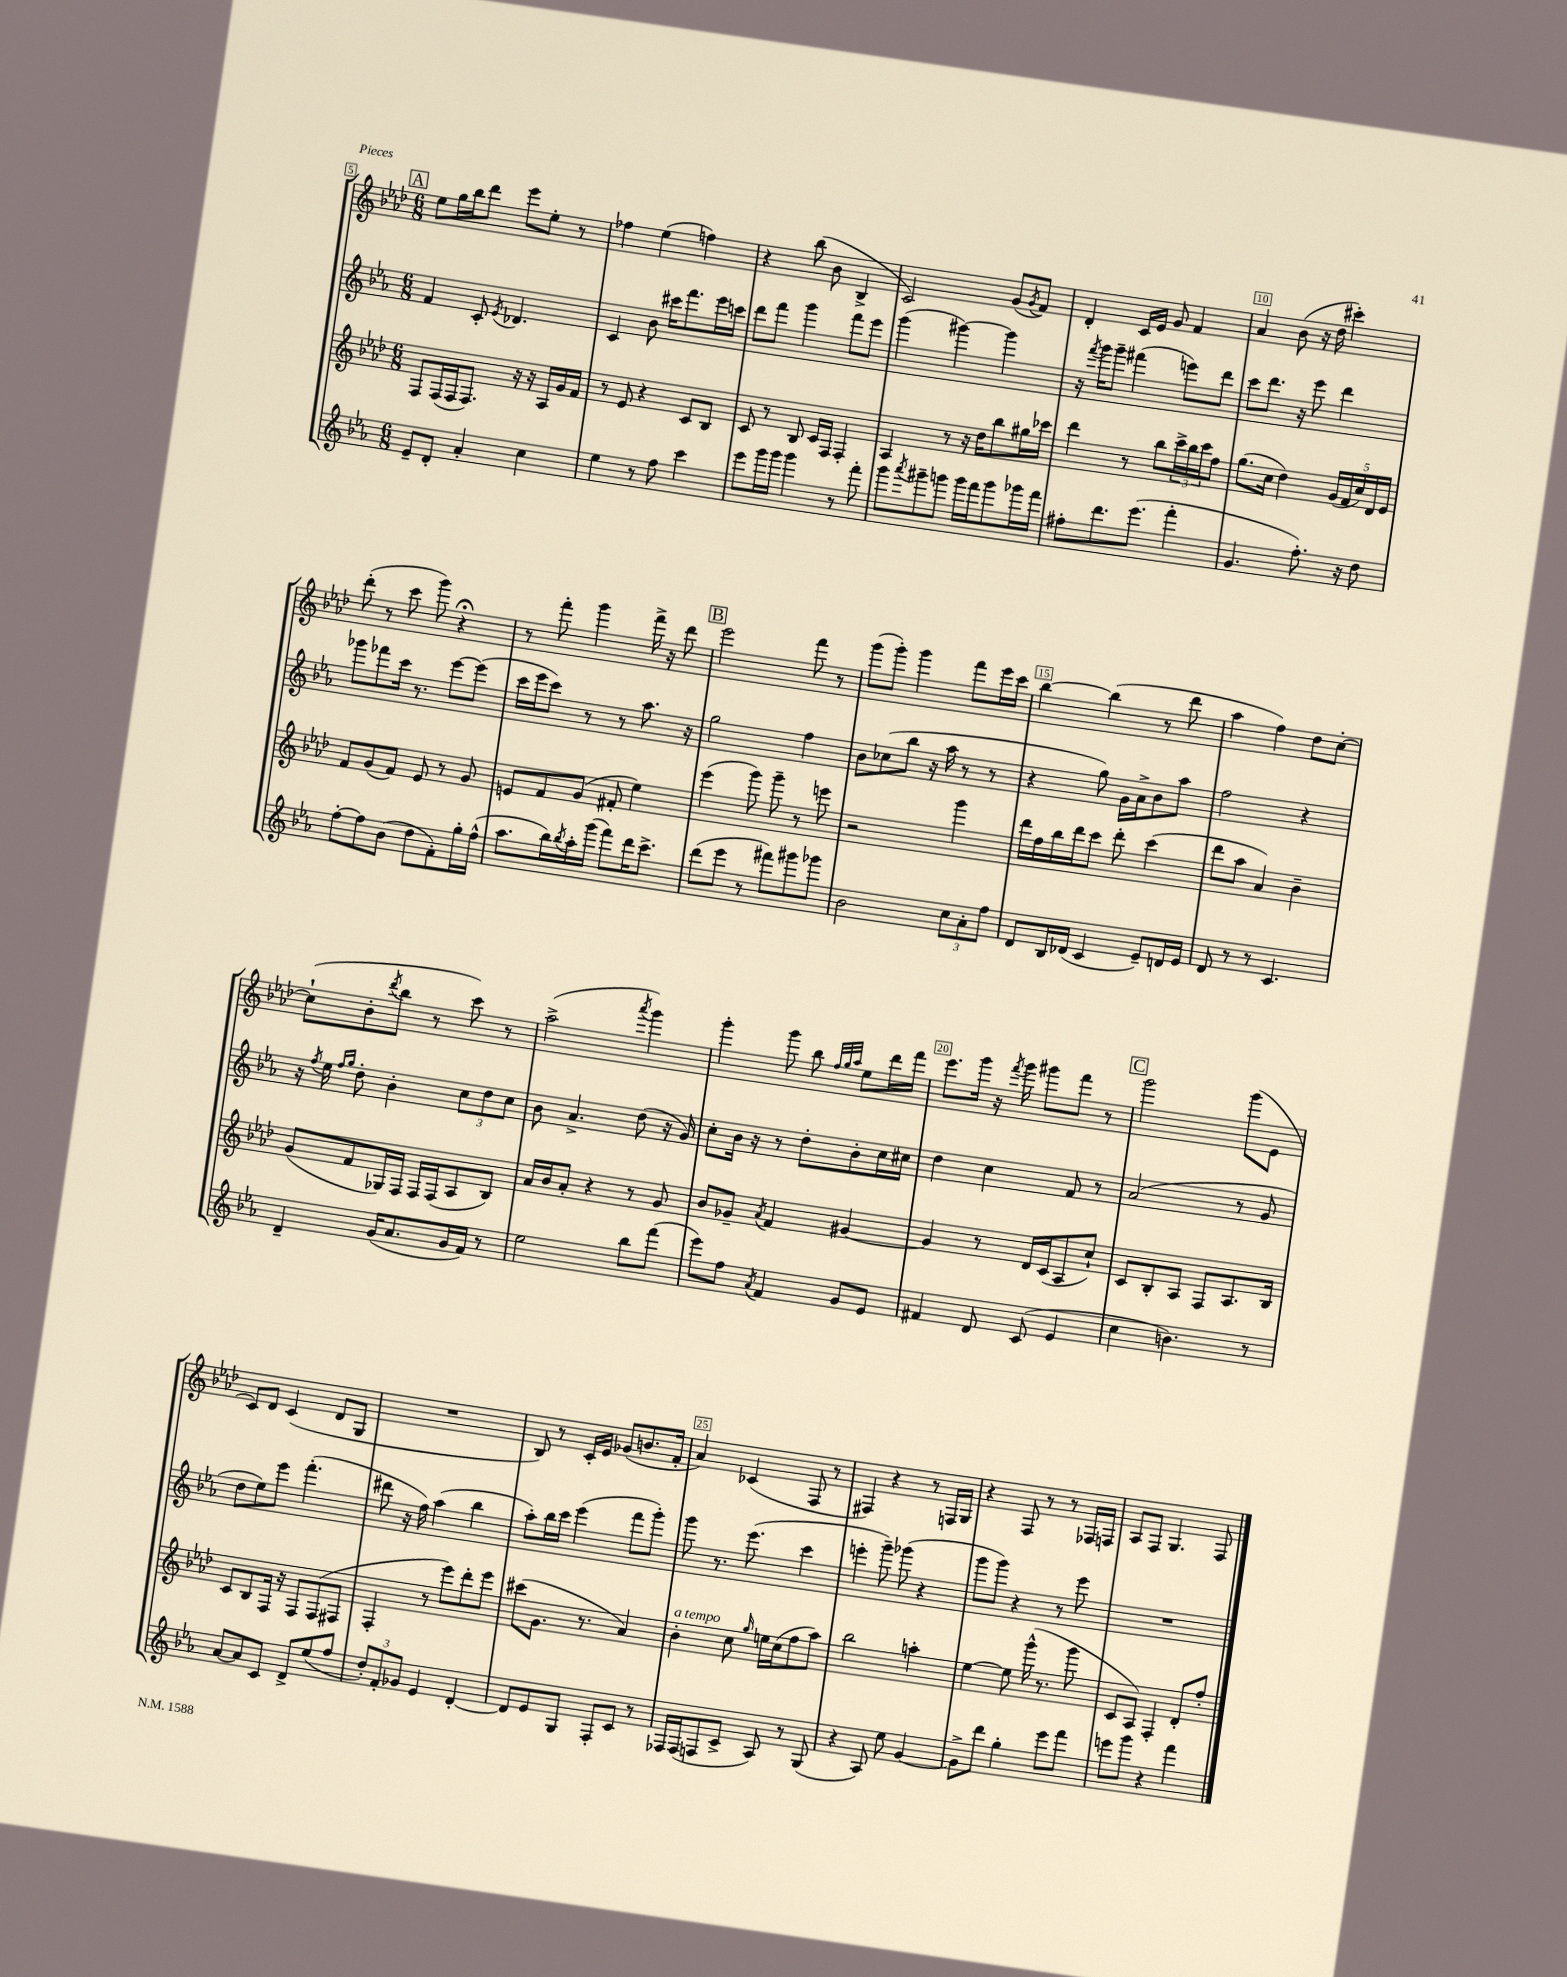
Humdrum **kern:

**kern	**kern	**kern	**kern
*staff4	*staff3	*staff2	*staff1
*clefG2	*clefG2	*clefG2	*clefG2
*k[b-e-a-]	*k[b-e-a-d-]	*k[b-e-a-]	*k[b-e-a-d-]
*M6/8	*M6/8	*M6/8	*M6/8
8e-~	8F	4f	8ee-
8d'	(16F	.	16gg
.	16F	.	16bb-
4a-'	8.F)	8c'	8ddd-
.	.	8qe-	.
.	.	4.d-	8eee-
.	16r	.	.
4cc	16r	.	8ee-'
.	16A-	.	.
.	16g	.	8r
.	16f	.	.
=	=	=	=
4ee-	8r	4c	4ff-
.	8e-	.	.
8r	4r	8b-	(4ee-
8ff	.	16ccc#	.
.	.	8.fff	.
4ccc	8c	.	4ff)
.	8B-	16eee-	.
.	.	16ccc	.
=	=	=	=
8eee-	8c	8ddd	4r
16ggg	8r	8fff	.
16ggg	.	.	.
4ggg	8B-	4ggg	(8bb-
.	16c	.	8b-
.	16F	.	.
8r	4F'	8fff	4B-^
8fff'	.	8eee-	.
=	=	=	=
8ggg	4A-	(4ggg	2c)
8qaaa-	.	.	.
8ggg#~	.	.	.
8ggg	8r	[4ggg#)	.
16ggg	16r	.	.
16fff	16dd-	.	.
8ggg	8bb-	4ggg#]	(8g
.	.	.	8qg
16ggg-	16gg#	.	8f)
16fff	16ccc-	.	.
=	=	=	=
8ff#'	4ddd-	16r	4d-'
.	.	8qfff	.
.	.	16ggg	.
8.ddd	.	8ggg~	.
.	8r	(4fff#	16c
(8.eee-	.	.	16e-
.	8bb-	.	8g
4fff'	24ccc^	8eee)	4f
.	24bb-	.	.
.	24ccc	.	.
.	8ff	8ddd	.
=	=	=	=
4.g	(8.gg	8ccc	4a-
.	.	8.ddd	.
.	16cc	.	.
.	4dd-)	.	(8b-
.	.	16r	.
8.ff')	.	8eee-	16r
.	.	.	16dd-
.	(20g	4ddd	4ccc#')
.	20f	.	.
16r	.	.	.
.	20cc)	.	.
8dd	.	.	.
.	20d-	.	.
.	20e-	.	.
=	=	=	=
[8ff'	8f	8ggg-	(8ddd-'
8ff]	(8g	8fff-	8r
(8b-	8f)	16ccc	8ccc
.	.	8.r	.
8dd	8e-	.	8ggg)
8f')	8r	[8eee-	4r;
16gg'	8g	(8eee-]	.
(16ff^^	.	.	.
=	=	=	=
8.aa-	8e	16ccc	8r
.	.	16eee-	.
.	8f	8ccc)	8fff'
16bb-)	.	.	.
8qbb-	.	.	.
16aa-'	(8g	8r	4ggg
(16ggg	.	.	.
8fff)	8f#'	8r	.
16ddd	4ee-)	8.aa-	16fff^
8.ccc^	.	.	16r
.	.	.	8ddd-
.	.	16r	.
=	=	=	=
(8ddd	(4eee-	2gg	2eee-
8eee-	.	.	.
8r	8ggg)	.	.
8fff#)	8ggg~	.	.
8ggg#	8r	4ff	8fff
8ggg-	8eee	.	8r
=	=	=	=
2b-	2r	8b-	(8ggg
.	.	(8cc-	8ggg')
.	.	8bb-	4ggg
.	.	16r	.
.	.	16aa-	.
12cc	4ggg	8r	8fff
12a-'	.	.	.
.	.	8r	16eee-
12ff	.	.	.
.	.	.	16ccc
=	=	=	=
8d	16ddd-	4r	[4bb-
.	16ff	.	.
16B-	16bb-	.	.
(16d-	16ddd-	.	.
4c	8ccc	8gg)	(4bb-]
.	8ddd-'	16g	.
.	.	16a-^	.
8e-~)	(4ccc	8b-	8r
16d	.	8aa-	8ddd-
16e-	.	.	.
=	=	=	=
8d	8ddd-	2ff	4aa-
8r	8aa-	.	.
8r	4a-)	.	4ff)
4.c	.	.	.
.	4b-~	4r	8dd-
.	.	.	[8cc'
=	=	=	=
4d~	(8g	16r	(8cc`]
.	.	8qff	.
.	.	16ee-	.
.	.	16qqff	.
.	.	16qqgg	.
.	8f	8dd'	8b-'
.	.	.	8qddd-
(16g	16G-)	4b-'	8bb-
8.a-	16F	.	.
.	16F	.	8r
.	(16F	.	.
16g	8A-	12cc	8ccc)
16f)	.	.	.
.	.	12dd	.
8r	8B-)	.	8r
.	.	12cc	.
=	=	=	=
2ee-	16a-	8b-	(2aa-^
.	16b-	.	.
.	8a-'	4.a-^	.
.	4r	.	.
.	.	.	8qaaa-
8bb-	8r	(8dd	4ggg)
(8fff	8g	16r	.
.	.	16g)	.
=	=	=	=
8eee-)	8b-	8cc'	4ggg'
8ff	8g-~	16b-	.
.	.	16r	.
8qa-	8qa-	.	.
4f	4f	8r	8ggg
.	.	8dd'	8bb-
.	.	.	32qqff
.	.	.	32qqgg
.	.	.	32qqaa-
8g	[4g#	8b-'	8ee-
8e-	.	16cc	16ddd-
.	.	16cc#	16fff
=	=	=	=
4f#	4g#]	4dd	8.eee-
.	.	.	16ggg
8d	8r	4cc	16r
.	.	.	8qfff
.	.	.	16ggg
(8c	16d-	.	8ggg#
.	(16c	.	.
4e-	8A-	8f	8fff
.	8cc`)	8r	8r
=	=	=	=
4cc	8c	(2a-	2ggg
.	8B-'	.	.
4.b)	8A-	.	.
.	8F	.	.
.	8.A-	8r	(8ggg
8r	.	8g	8e-
.	16B-	.	.
=	=	=	=
[8a-	8c	8dd	8c)
8a-]	8B-	8ee-)	8d-
8c	16F	8eee-	(4c
.	16r	.	.
8d^	8F	(4.fff'	.
(8ee-	(8F	.	8d-
8ff	8F#	.	8G
=	=	=	=
12dd')	4F'	8ddd#	2.r
12f'	.	.	.
.	.	16r	.
12g-	.	.	.
.	.	16ff)	.
4e-	8r	(4aa-	.
.	8eee-)	.	.
[4d'	8ddd-'	4bb-	.
.	8eee-	.	.
=	=	=	=
8d]	(8ccc#	8aa-')	8B-)
8e-	8.g	16bb-	8r
.	.	16ccc	.
8G	.	(4eee-	16c'
.	8.r	.	16e-
8F'	.	.	(8g-
8c	4a-)	8fff	8.b
8r	.	8ggg')	.
.	.	.	16f'
=	=	=	=
16F-	4b-'	8ggg	4a-)
(16F-	.	.	.
8F	.	8.r	.
8c^	8cc	.	(4c-
.	.	(8.eee-	.
.	16qqgg	.	.
8A-)	16ee	.	.
.	(16cc	.	.
8r	8ff	4ccc	8F
(8G	8aa-)	.	8r
=	=	=	=
4r	2bb-	4eee'	4F#)
8A-)	.	8ggg~)	4r
8ee-	.	(8ggg-	.
[4g	4aa'	4r	8r
.	.	.	16F
.	.	.	16G
=	=	=	=
8g^]	[4ee-	8ggg	4r
8ddd	.	8ggg)	.
4gg'	8ee-]	4r	8F
.	(16ggg^^	.	8r
.	8.r	.	.
8eee-	.	8r	8r
8fff	8ggg	8eee-	16F-
.	.	.	16F
=	=	=	=
8eee	8c	2.r	8A-
8ggg	8A-)	.	8F
4r	4F'	.	4.G
4fff	8d-'	.	.
.	8ff'	.	8F
==	==	==	==
*-	*-	*-	*-
